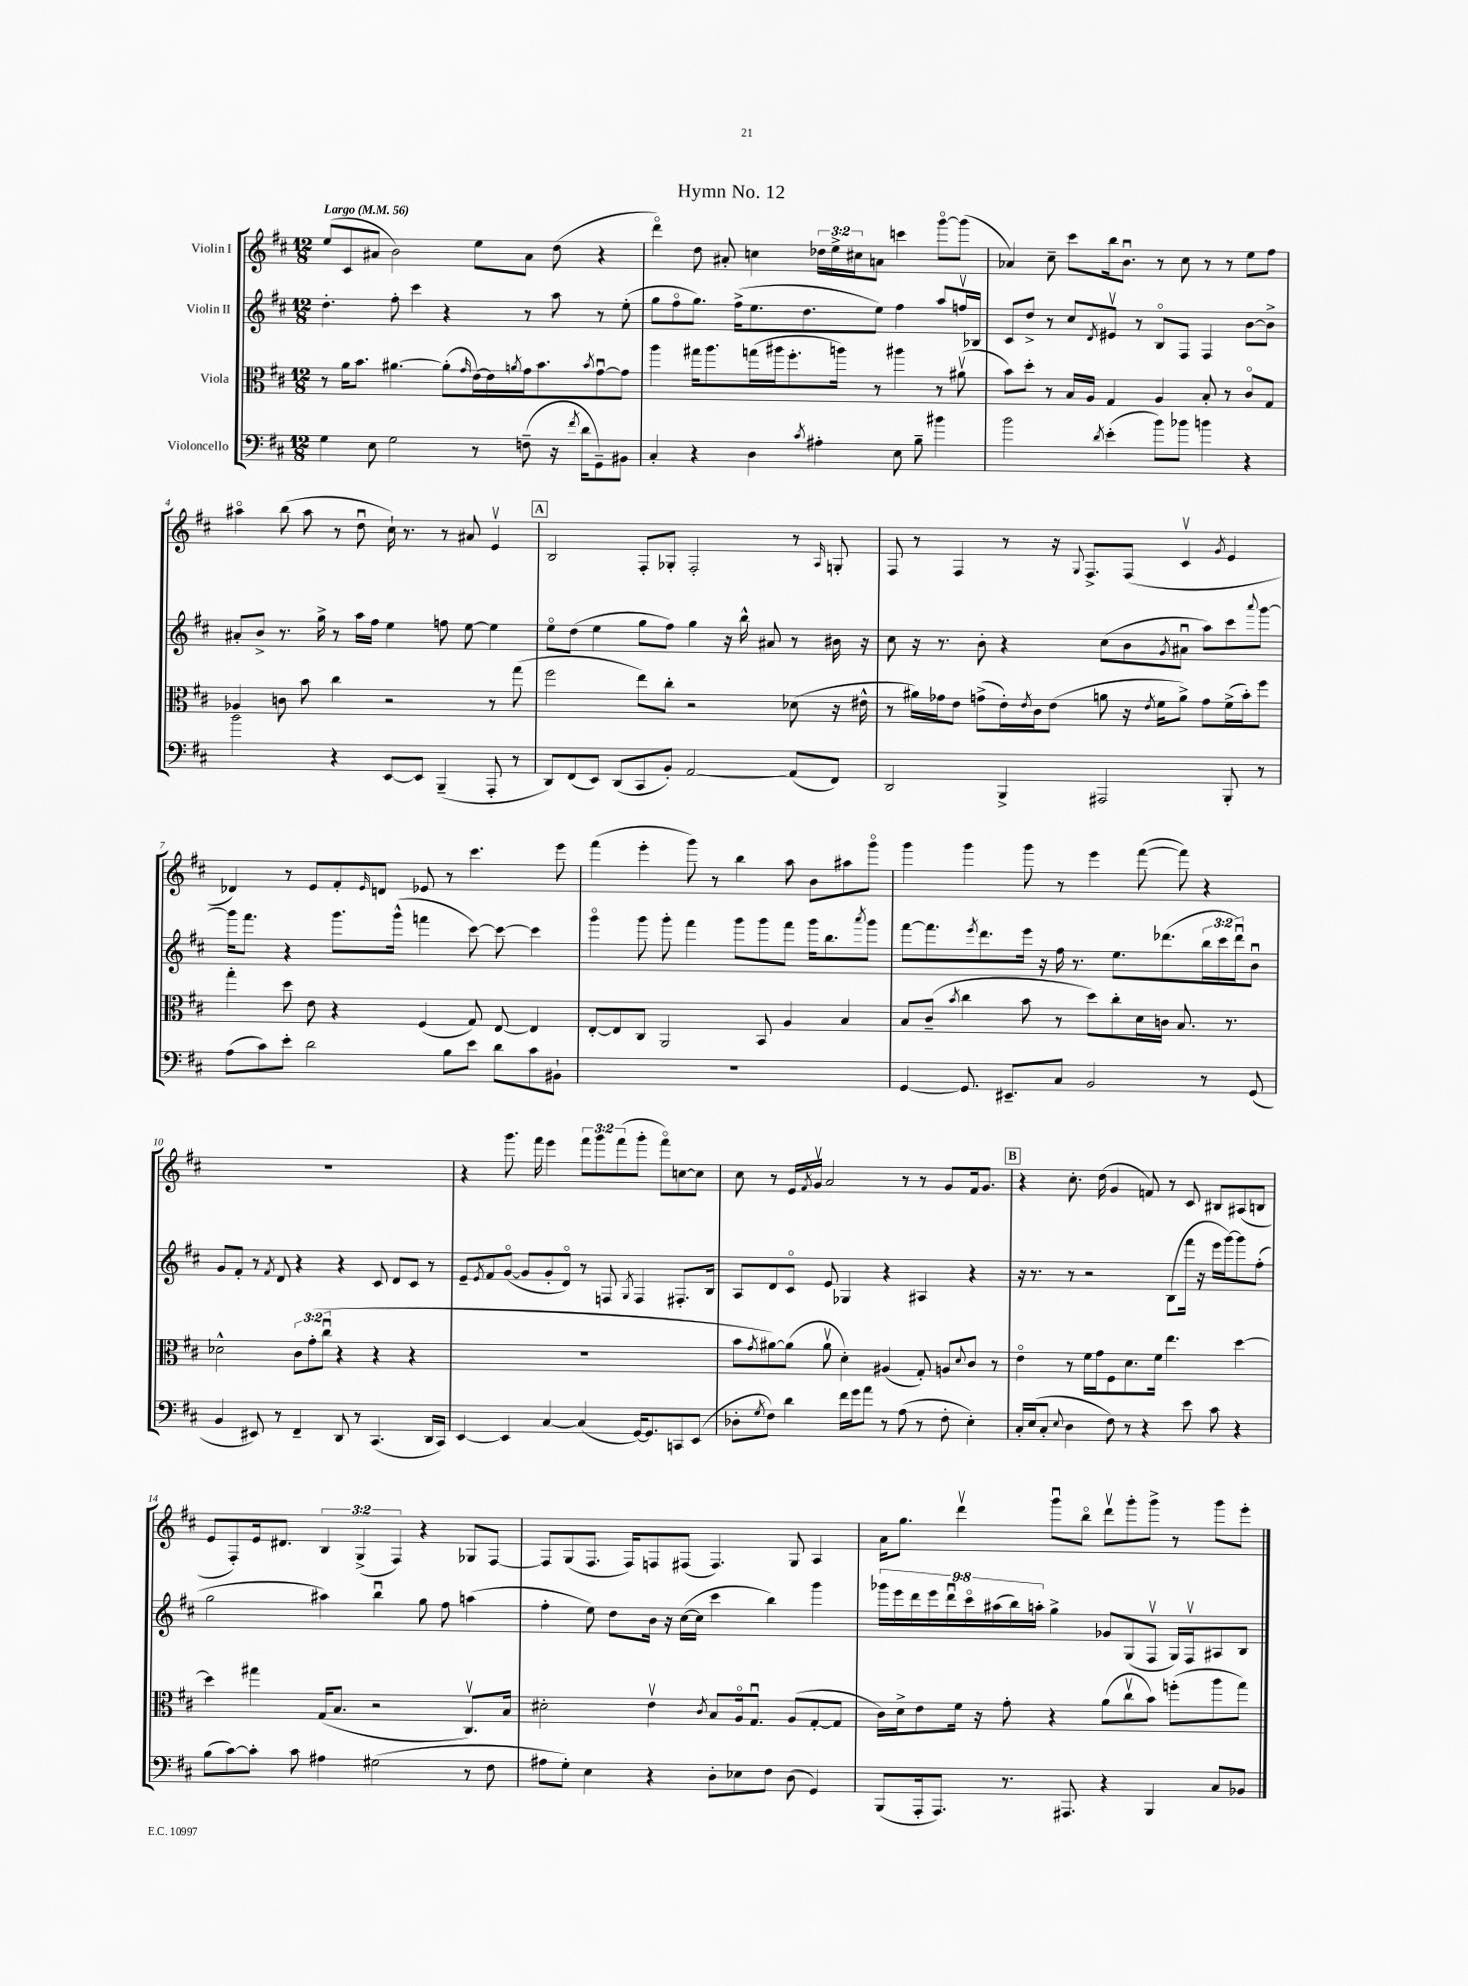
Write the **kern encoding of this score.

**kern	**kern	**kern	**kern
*staff4	*staff3	*staff2	*staff1
*clefF4	*clefC3	*clefG2	*clefG2
*k[f#c#]	*k[f#c#]	*k[f#c#]	*k[f#c#]
*M12/8	*M12/8	*M12/8	*M12/8
*MM56	*MM56	*MM56	*MM56
4G\	8r	4.dd'\	(8ee/L
.	16a\LK	.	8c#/
.	8.b\J	.	.
8E\	.	.	8a#/J
2G\	[4.a#\	8ff#'\	2b\)
.	.	4ccc#\	.
.	(8a#'\]L	4r	.
.	16qqg/	.	.
8r	[16e\L)	.	8ee\L
.	16e\]	.	.
.	8qa/	.	.
(8F~\	16g\J	8r	8a#\J
.	8.b\	.	.
16r	.	8aa\	(8dd\
8qf#/	.	.	.
16d\LK	.	.	.
.	8qb/	.	.
8GG~\)	[8gu\	8r	4r
8BB#\J	8g\]J	(8ee'\	.
=	=	=	=
4C#'/	4aa\	8gg\L	4dddo\)
.	.	8ff#o\	.
4r	16gg#\LK	8.gg\J)	8dd\
.	8.aa\	.	.
.	.	.	8a#'/
.	.	(16ff#^\LK	.
4D\	(16gg\L	8.ee\	4cc\
.	16aa#\J	.	.
.	8.ff#'\	.	.
.	.	8.dd\	.
8qc#/	.	.	.
4A#'\	.	.	24dd-\LL
.	.	.	24ee^\
.	16aa\Jk)	.	.
.	.	.	24cc#\J
.	8r	8ee\J)	8a\J
8E\	4aa#\	4ff#\	4ccc\
8B~\	.	.	.
4b#\	8r	8aa/L	[8gggo\L
.	(8a#v\	16ffv/L	(8ggg\]J
.	.	16B-/JJ	.
=	=	=	=
2b\	8b\L)	8c#/L	4a-/)
.	8dd'\J	8dd^/J	.
.	8r	8r	8cc#~\
.	16B/LL	8cc#/L	8ccc#\L
.	16A/JJ	.	.
8qd/	.	8qd/	.
(4e'\	4G/	8e#v/J	16bb\k
.	.	.	8.bu\J
.	.	8r	.
8b\L)	4A/	8Bo/L	8r
8b-\J	.	8F#/J	8cc#\
4b\	8B'/	4F#/	8r
.	8r	.	8r
4r	8c#o/L	[8b\L	8ee\L
.	8G/J	8b^\]J	8ff#\J
=	=	=	=
2b\	4A-/	8a#'/L	4aa#o\
.	.	8b^/J	.
.	8c\	8.r	(8bb\
.	8b\	.	8aa#\
.	.	16gg^\	.
4r	4cc#\	8r	8r
.	.	16aa\LL	8ddu\
.	.	16ff#\JJ	.
[8EE/L	2r	4ee\	16cc#`\)
.	.	.	8.r
8EE/]J	.	.	.
(4BBB~/	.	8ff\	8r
.	.	[8ee\	8a#/
8AAA'/	8r	4ee\]	4ev/
8r	(8gg\	.	.
=	=	=	=
8DD/L)	2ff#\	8eeo\L	2B/
(8FF#/	.	(8dd\J	.
8EE/J)	.	4ee\	.
(8DD/L	.	.	.
8CC#/	8ee\L)	8gg\L	8F#'/L
8BB'/J)	8cc#'\J	8ff#\J)	8G-'/J
[2AA/	2r	4gg\	2F#'/
.	.	16r	.
.	.	16bb^^\	.
.	.	8a#/	.
(8AA/]L	(8d-\	8r	8r
.	.	.	16qqA/
8FF#/J)	16r	16b#\	8G'/
.	16e#^^\	16r	.
=	=	=	=
2DD/	8r	8cc#\	8F#/
.	16a#\LL)	16r	8r
.	16g-\J	8.r	.
.	8e\J	.	4F#/
.	(8g^\L	8b'\	.
4BBB^/	16e'\L)	4r	8r
.	8qe/	.	.
.	16c#\J	.	.
.	(8e\J	.	16r
.	.	.	8qqG/
.	.	.	8.F#^/L
2AAA#/	8a\	(8cc#\L	.
.	16r	8b\	(8F#/J
.	8qe/	.	.
.	16f#\LK	.	.
.	.	8qg/	.
.	8a^\J)	8a#u\J	4c#v/
.	8g\L	8aa\L)	.
.	.	.	8qg/
8BBB'/	(16f#^\L	8ccc#\	4e/
.	16b'\J)	.	.
.	.	8qqaaa/	.
8r	8ff#\J	[8ggg\J	.
=	=	=	=
(8A\L	4gg'\	16ggg\]LK	4d-/)
.	.	8.fff#\J	.
8c#\)	.	.	.
8e'\J	8dd\	4r	8r
2d\	8e\	.	8e/L
.	4r	8.ggg\L	8f#'/
.	.	.	16qqe/
.	.	.	8d/J
.	.	(16ggg^^\Jk	.
.	(4F#/	4fff\	8e-/
8B\L	.	.	8r
8e\J	8G/)	[8ccc#\)	4.ccc#\
8d\L	[8E/	8ccc#\_	.
8c#\	4E/]	4ccc#\]	.
8BB#`\J	.	.	8eee\
=	=	=	=
1.r	[8E'/L	4gggo\	(4fff#\
.	8E/]	.	.
.	8C#/J	8ggg\	4eee'\
.	2AA/	8ggg'\	.
.	.	4fff#\	8ggg\)
.	.	.	8r
.	.	8ggg\L	4bb\
.	8BB/	8ggg\	.
.	4A/	8fff#\J	8aa\
.	.	16ggg\LK	8b\L
.	.	8.bb\	.
.	4B/	.	8aa#\
.	.	8qaaa/	.
.	.	8ggg\J	8gggo\J
=	=	=	=
[4GG/	8B/L	[8fff#\L	4ggg\
.	(8c#~/J	8.fff#\]	.
.	8qb/	.	.
8.GG/]	4cc#\	.	4ggg\
.	.	8qeee/	.
.	.	8.ddd\	.
8.EE#~/L	.	.	.
.	8b\	16eee\Jk	8ggg\
.	.	16r	.
8C#/J	8r	16ff#\	8r
.	.	8.r	.
2BB/	8dd\L)	.	4eee\
.	8cc#'\	8.ee\L	.
.	16d\L	.	([8fff#\
.	16c\JJ	(8.ddd-\	.
.	8.B/	.	8fff#\])
8r	.	24bb\L	4r
.	.	24ccc#\	.
.	8.r	.	.
.	.	24ddd-u\J)	.
(8GG/	.	8bu\J	.
=	=	=	=
4BB/	2d-^^\	8g/L	1.r
.	.	8f#'/J	.
8EE#/)	.	8r	.
.	.	8qf#/	.
8r	.	8d/	.
4FF#~/	12c#\L	4r	.
.	(12g'\	.	.
.	12cc#u\J	.	.
8DD/	4r	4r	.
8r	.	.	.
(4.CC#/	4r	8c#/	.
.	.	8d/L	.
.	4r	8c#/J	.
16DD/LL	.	8r	.
16CC#/JJ)	.	.	.
=	=	=	=
[4EE/	1.r	8e~/L	4r
.	.	8qe/	.
.	.	8f#/	.
4EE/]	.	([8go/J	8.ggg\
.	.	8g/]L	.
.	.	.	16fff#\
[4C#/	.	8g'/	4eee\
.	.	8do/J)	.
(4C#/]	.	8r	12fff#\L
.	.	.	12ggg\
.	.	8F/	.
.	.	.	(12fff#\
.	.	8qG/	.
[16GG/LK)	.	4F/	8ggg'\J
8.GG/]	.	.	.
.	.	.	8fff#o\L)
8CC/	.	8.F#'/L	[8cc\
(8EE/J	.	.	8cc\]J
.	.	16B/Jk	.
=	=	=	=
8D-'\L	8b\L	8A/L	8cc#\
8qG/	8qg/	.	.
8F#\J)	[8a#\)	8d/	8r
4d\	(8a#\]J	8c#o/J	16e/LL
.	.	.	8qf#/
.	.	.	16gv/JJ
.	8a#v\	8e/	2a/
16f#\LL	4d'\)	4G-/	.
16g\J	.	.	.
8a\J	.	.	.
8r	(4A#/	4r	.
(8A\	.	.	8r
8r	8G'/)	4A#/	8r
8F#'\	8A/L	.	8g/L
.	8qqd/	.	.
4E'\)	8c#/J	4r	16f#/k
.	.	.	8.g/J
.	8r	.	.
=	=	=	=
16C#'/LL	4eo\	16r	4r
(16E/J	.	8.r	.
8C#'/J	.	.	.
8qqE/	.	.	.
4D\	8r	8r	8.cc#'\
.	16f#\LL	2r	.
.	16g\J	.	(16dd\
8F#\)	8F#\	.	4g/
8r	8.d\	.	.
4r	.	.	8f/)
.	16f#\Jk	.	.
.	4.ee\	(8B\L	8r
8e\	.	16fff#\Jk	8c#/
.	.	16r	.
8c#\	.	16eee\LL	8B#/L
.	.	[16ggg\J)	.
4r	[4dd\	8ggg\]	(8A#/
.	.	(8ff#'\J	8B/J
=	=	=	=
(8B\L	4dd\]	2gg\	8e/L
[8c#\)	.	.	8F#'/)
8c#'\]J	4gg#\	.	16e/k
.	.	.	8.d#/J
8c#\	.	.	.
4A#\	(16G/LK	4aa#\)	6B/
.	8.B/J	.	.
.	.	.	(6G^/
(2G#\	2r	4bbu\	.
.	.	.	6F#/)
.	.	8gg\	4r
.	.	8ff#\	.
8r	8.C#v/L)	(4aa\	8G-/L
8F#\	.	.	[8F#/J
.	16B/Jk	.	.
=	=	=	=
8A#\L	2d#'\	4ff#'\	8F#/]L
8G'\J)	.	.	(8G/
4E\	.	8ee\)	8.F#/J
.	.	8dd\L	.
.	.	.	16F#/LK)
4r	4ev\	16b\Jk	8F/
.	.	16r	.
.	.	([16cc#\LL	(8F#/J
.	.	16cc#\]JJ	.
.	8qc#/	.	.
8D'\L	8B/L	4ccc#\	4.F#/)
8E-\	16Ao/k	.	.
.	8.Gu/J	.	.
8F#\J	.	4bb\)	.
(8D\	(8A/L	.	8G/
4GG/)	[8G'/	4ggg\	4A/
.	8G/]J	.	.
=	=	=	=
(8BBB/L	16c#\LL)	18ggg-\LL	16a\LK
.	.	18eee\	.
.	16d^\J	.	8.gg\J
.	.	18ddd\	.
16AAA'/k	8e\	.	.
.	.	18eee\	.
8.AAA/J)	.	.	.
.	.	18dddu\	.
.	16f#\Jk	.	4dddv\
.	.	18ccc#o\	.
.	16r	.	.
.	.	(18aa#\	.
8.r	8g'\	.	.
.	.	18bb\)	.
.	.	18aa'\JJ	.
.	4r	4gg^\	8gggu\L
8.AAA#/	.	.	.
.	.	.	8bbo\J
4r	(8a\L	8g-/L	8dddv\L
.	8cc#v\	(8G/	8ggg'\
4BBB/	8b\J)	8F#v/J	8ggg^\J
.	(8ff'\L	16G/LL)	8r
.	.	16F#v/J	.
8C#/L	8aa\	8A#/	8ggg\L
8BB-/J	8gg\J)	8B/J	8eee'\J
==	==	==	==
*-	*-	*-	*-
